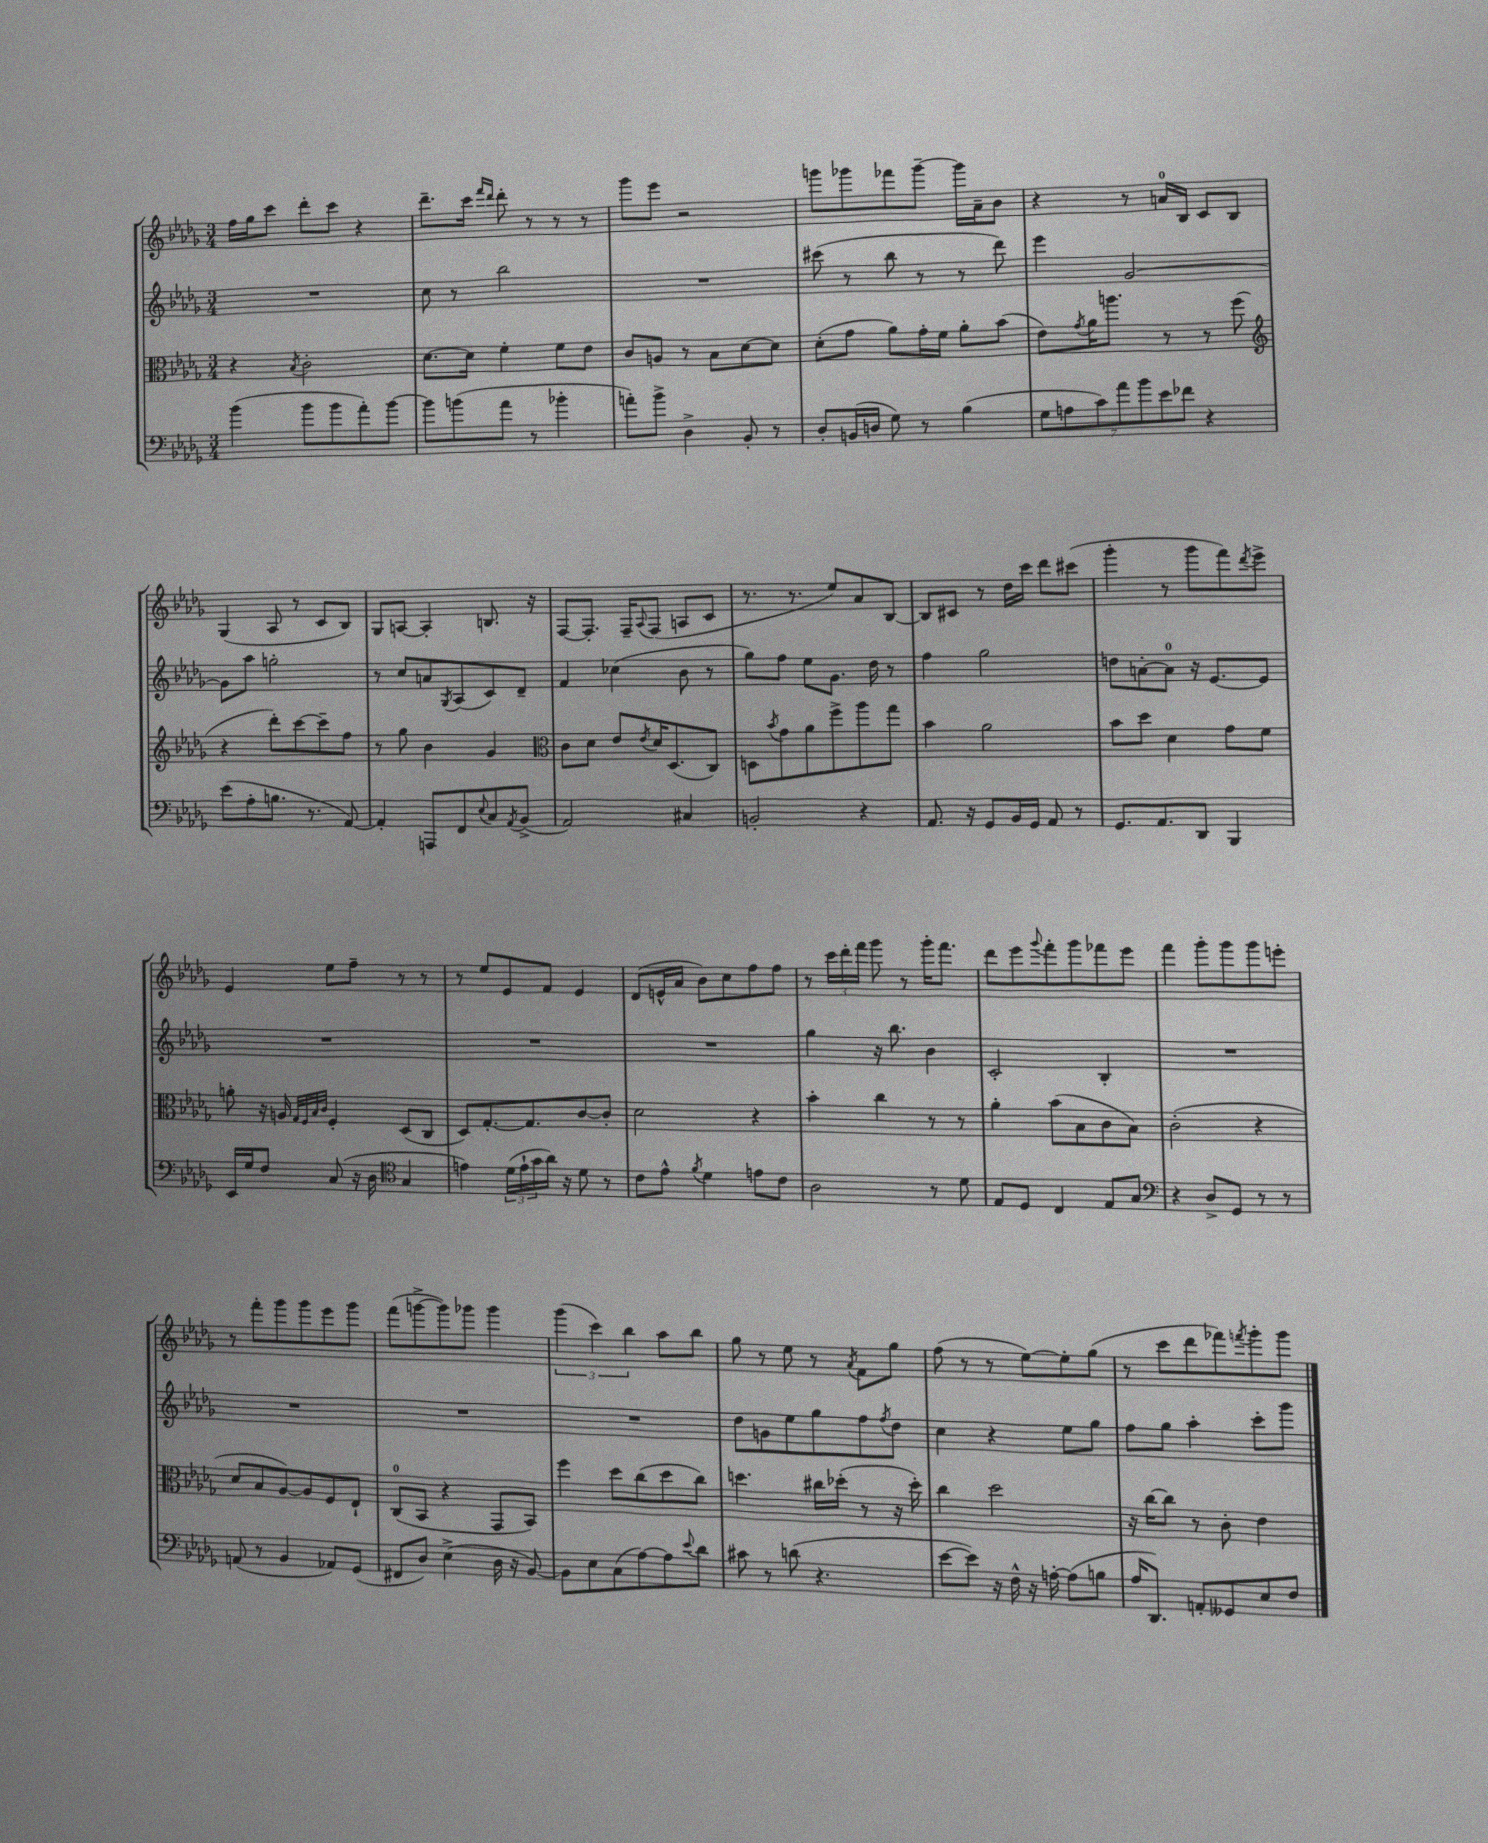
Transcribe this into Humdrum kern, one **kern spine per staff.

**kern	**kern	**kern	**kern
*staff4	*staff3	*staff2	*staff1
*clefF4	*clefC3	*clefG2	*clefG2
*k[b-e-a-d-g-]	*k[b-e-a-d-g-]	*k[b-e-a-d-g-]	*k[b-e-a-d-g-]
*M3/4	*M3/4	*M3/4	*M3/4
(4b-	4r	2.r	16ff
.	.	.	16gg-
.	.	.	8ccc
.	8qB-	.	.
8b-	2c'	.	8ddd-'
8b-	.	.	8ccc
8a-')	.	.	4r
[8b-	.	.	.
=	=	=	=
8b-]	[8.d-	8cc	8.ddd-~
(8b	.	8r	.
.	16d-]	.	16ccc
.	.	.	16qqfff
.	.	.	16qqddd-
8a-	4f'	2bb-	8ddd-'
8r	.	.	8r
4b-'	8f	.	8r
.	8e-	.	8r
=	=	=	=
8a')	8c	2.r	8ggg-
8b-^	8A	.	8eee-
4D-^	8r	.	2r
.	8B-	.	.
8BB-'	[8d-	.	.
8r	8d-]	.	.
=	=	=	=
8D-'	(8d-'	(8ccc#	8ggg
(16BB	8g-	8r	8ggg-
16D	.	.	.
8G-)	8a-)	8bb-	8fff-
8r	16g-'	8r	[8ggg-~
.	16f	.	.
(4B-	8a-'	8r	16ggg-]
.	.	.	16a-~
.	(8b-	8ddd-)	8b-
=	=	=	=
14G-	8e-)	4eee-	4r
14A	.	.	.
.	8qg-	.	.
.	16a-	.	.
14c)	.	.	.
.	8.aa	.	.
14a-	.	.	.
.	.	[2g-	8r
14b-	.	.	.
14e-	.	.	.
.	8r	.	16a
14f-	.	.	.
.	.	.	16B-
4r	8r	.	8c
.	(8ff	.	8B-
=	=	=	=
*	*clefG2	*	*
(8e-	4r	8g-]	(4G-
8A-'	.	8aa-	.
8.B	8ddd-')	2gg'	8A-
.	[8ccc	.	8r
8.r	.	.	.
.	8ccc~]	.	8c
[8AA-)	8ff	.	8B-)
=	=	=	=
4AA-']	8r	8r	8G-
.	8gg-	8cc	[8A
8AAA	4b-	8a	4A']
.	.	8qG-	.
8FF	.	(8A-	.
8qqE-	.	.	.
8C	4g-	8c)	8.B
8qAA-	.	.	.
(8BB-^	.	8d-~	.
.	.	.	16r
=	=	=	=
*	*clefC3	*	*
2AA-)	8c	4f	[8F
.	8d-	.	8.F']
.	8e-	(4cc-	.
.	.	.	16F~
.	8qe-	.	8qqA-
.	16d-	.	(8F
.	(8.D-	.	.
4C#	.	8b-	8A
.	8C)	8r	8c
=	=	=	=
2BB'	8D	8gg-)	8.r
.	8qb-	.	.
.	8g-	8ff	.
.	.	.	8.r
.	8a-	8ee-	.
.	8ff^	8.g-	8ee-)
4r	8aa-	.	8a-
.	.	16dd-	.
.	8gg-	8r	[8B-
=	=	=	=
8.AA-	4b-	4ff	8B-]
.	.	.	8c#
16r	.	.	.
8GG-	2a-	2gg-	8r
16BB-	.	.	16dd-
16GG-	.	.	16ccc
8AA-	.	.	8ddd-
8r	.	.	(8ccc#
=	=	=	=
8.GG-	8b-	8dd	4ggg-'
.	8dd-	[8a'	.
8.AA-	.	.	.
.	4d-	8a]	8r
8DD-	.	16r	8ggg-
.	.	[8.e-	.
4BBB-	8g-	.	8fff)
.	.	.	8qddd-
.	8f	8e-]	8eee-^
=	=	=	=
16EE-	8a'	2.r	4e-
16G-	.	.	.
8F	16r	.	.
.	16A	.	.
.	32qqG-	.	.
.	32qqF	.	.
.	32qqB-	.	.
.	32qqc	.	.
(8C	4F'	.	8ee-
16r	.	.	8ff~
16D-	.	.	.
*clefC4	*	*	*
4G-	(8D-	.	8r
.	8C	.	8r
=	=	=	=
4e)	8D-)	2.r	8r
.	[8.G-'	.	8ee-
(24d-	.	.	8e-
24e`	.	.	.
.	8.G-]	.	.
24g-	.	.	.
16a-)	.	.	8f
16r	.	.	.
8d-	[8c	.	4e-
8r	8c']	.	.
=	=	=	=
8c	2d-	2.r	(8d-
8e-^^	.	.	16e^^
.	.	.	16a-
8qf	.	.	.
4d-	.	.	8b-)
.	.	.	8cc
8e	4r	.	8ff
8c	.	.	8ff
=	=	=	=
2A-	4b-'	4gg-	8r
.	.	.	24ccc
.	.	.	24ddd-'
.	.	.	24fff
.	4cc	16r	8ggg-
.	.	8.bb-	.
.	.	.	8r
8r	8r	4b-	16ggg-'
.	.	.	8.fff
8d-	8r	.	.
=	=	=	=
8E-	4a-'	2c'	8ddd-
8D-	.	.	8eee-
.	.	.	8qqggg-
4C	(8b-	.	8fff'
.	8B-	.	8ggg-
8E-	8c	4B-'	8fff-
8G-	8B-)	.	8eee-
=	=	=	=
*clefF4	*	*	*
4r	(2c'	2.r	4fff
8D-^	.	.	8ggg-'
8GG-	.	.	8ggg-
8r	4r	.	8ggg-
8r	.	.	8eee'
=	=	=	=
(8AA	8d-	2.r	8r
8r	8B-	.	8fff'
4BB-	[8A-)	.	8ggg-
.	8A-]	.	8ggg-
8AA-)	8F	.	8eee-
(8GG-	8E-`	.	8ggg-
=	=	=	=
8FF#	(8C	2.r	(8fff
8D-)	8BB-	.	[8ggg^
(4E-^	4r	.	8ggg])
.	.	.	8ggg-
16D-	8GG-	.	4ggg-
16r	.	.	.
[8BB-)	8BB-)	.	.
=	=	=	=
8BB-]	4ff	2.r	(6ggg-
8E-	.	.	.
.	.	.	6ccc)
(8C	8dd-	.	.
.	.	.	6bb-
[8A-)	(8cc	.	.
8A-]	8dd-	.	8aa-
8qqe-	.	.	.
8d-	8cc)	.	8bb-
=	=	=	=
8c#	4.dd	8dd-	8gg-
8r	.	8g	8r
(8d	.	8ee-	8ee-
4.r	16cc#	8gg-	8r
.	(16dd-'	.	.
.	.	.	8qa-
.	8r	8ff	8f
.	.	8qff	.
.	16r	8dd-	8gg-
.	16dd-')	.	.
=	=	=	=
[8e-	4cc	4cc	(8ff
8e-])	.	.	8r
16r	2dd-	4r	8r
16F^^	.	.	.
16r	.	.	[8ee-)
[16A'	.	.	.
(8A]	.	8ee-	8ee-']
8B	.	8gg-	(8gg-
=	=	=	=
16A-	16r	8ff	8r
8.DD-)	[16cc	.	.
.	8cc]	8gg-	8ccc
8AA'	8r	4aa-'	8ddd-
8GG--	8c'	.	8fff-)
.	.	.	8qfff
8E-	4e-	8ccc'	8ggg-'
8F	.	8ggg-	8ggg-
==	==	==	==
*-	*-	*-	*-
